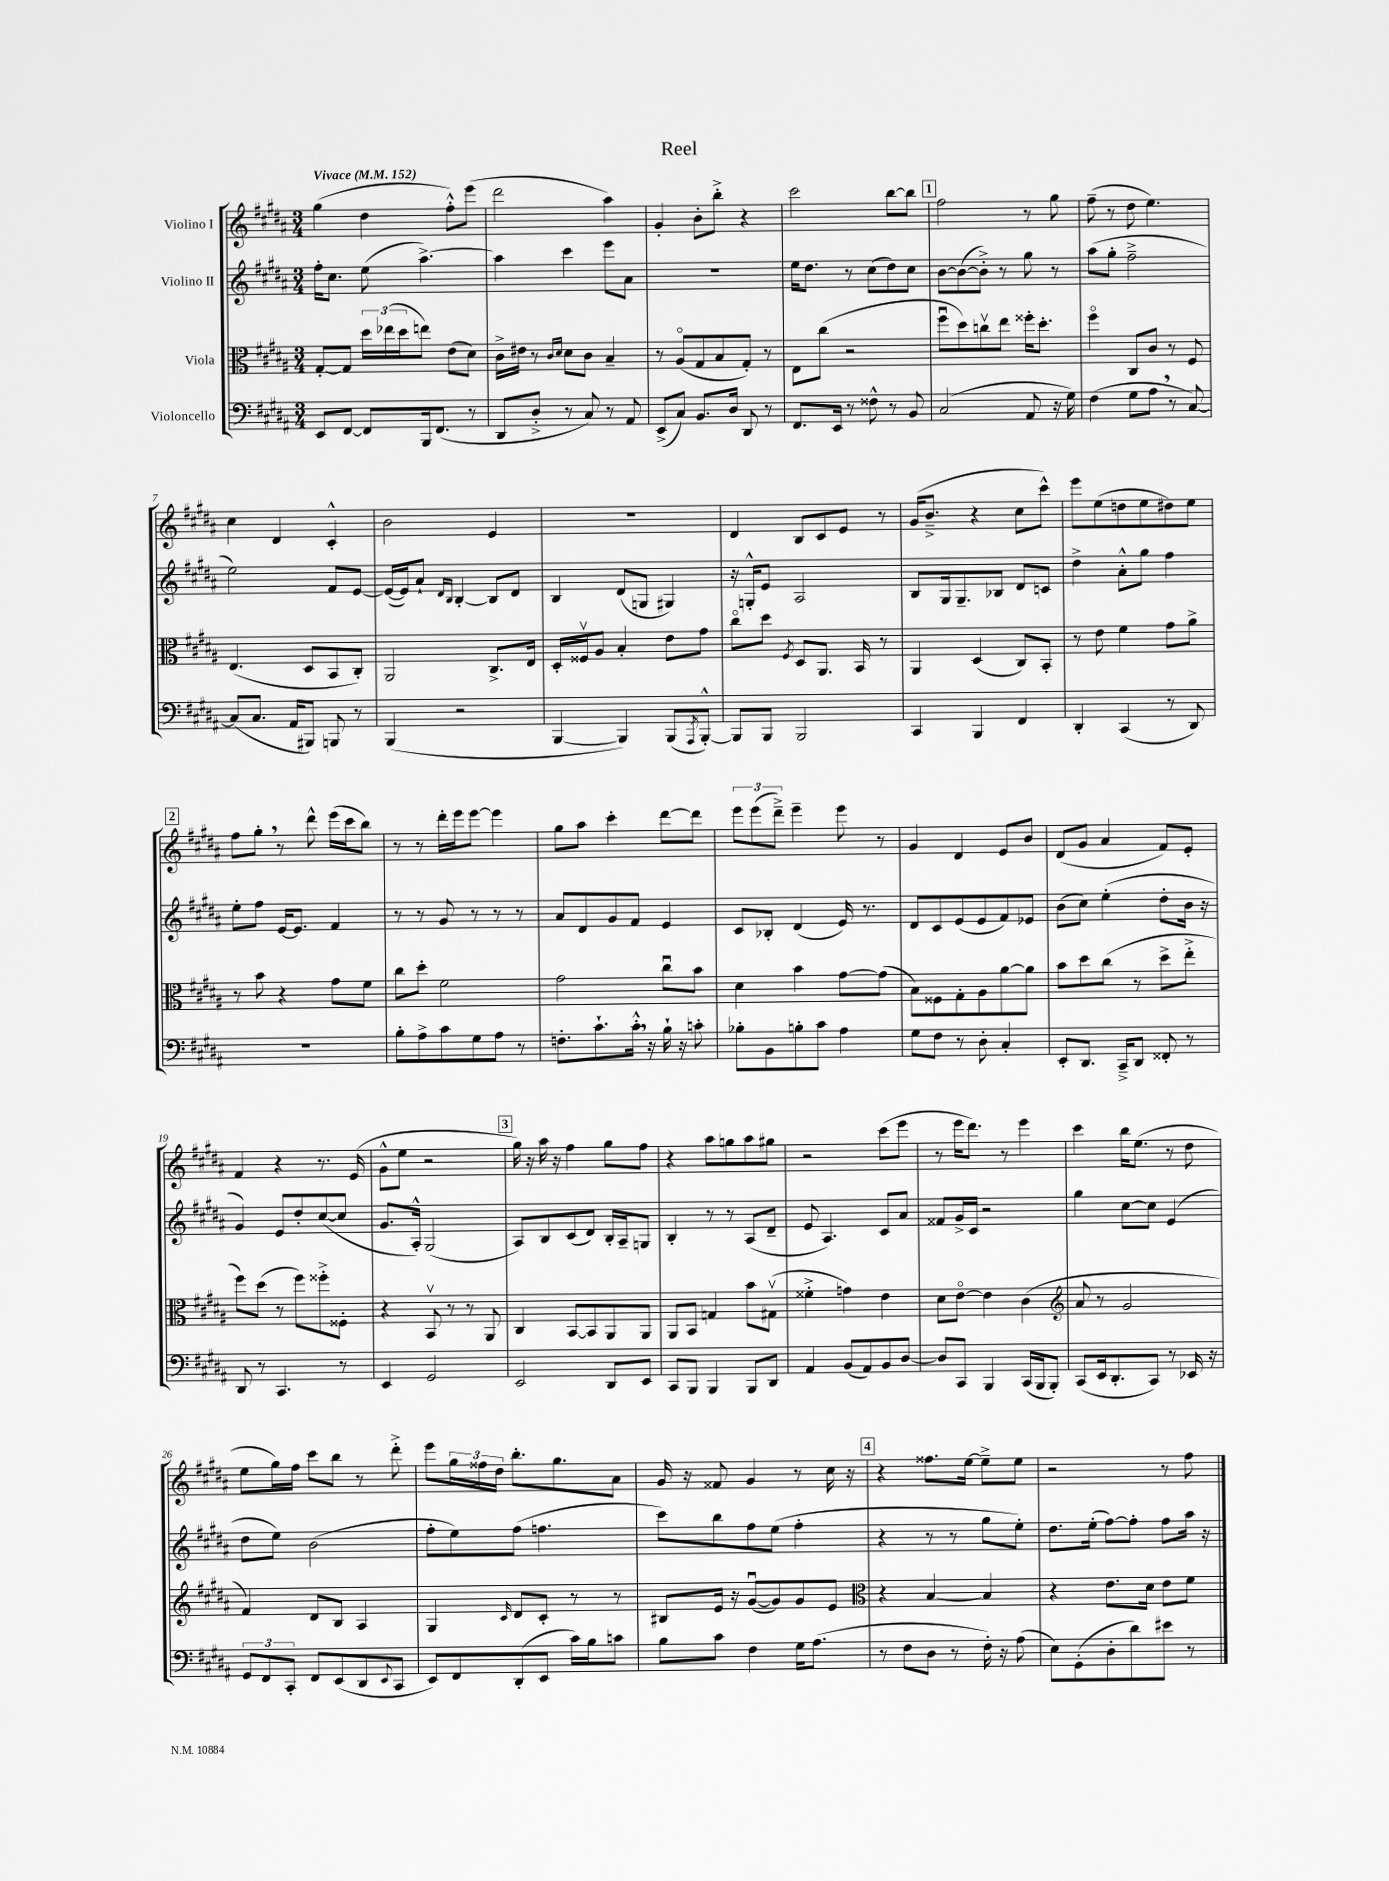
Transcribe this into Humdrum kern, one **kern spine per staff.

**kern	**kern	**kern	**kern
*staff4	*staff3	*staff2	*staff1
*clefF4	*clefC3	*clefG2	*clefG2
*k[f#c#g#d#a#]	*k[f#c#g#d#a#]	*k[f#c#g#d#a#]	*k[f#c#g#d#a#]
*M3/4	*M3/4	*M3/4	*M3/4
*MM152	*MM152	*MM152	*MM152
8EE/L	[8G#'/L	16ff#'\LK	(4gg#\
.	.	8.cc#\J	.
[8FF#/J	8G#/]J	.	.
8FF#/]L	24dd#\LL	(8ee\	4dd#\
.	(24ee-\	.	.
.	24dd#\J	.	.
16BBB/k	8ee\J)	[4.aa#^\)	.
(8.FF#/J	.	.	.
.	(8e\L	.	8ff#'^^\L)
8r	8d#\J)	.	(8eee\J
=	=	=	=
8DD#/L	16c#^\LL	4aa#\]	2ddd#\
.	16e#\JJ	.	.
8D#'^/J	8r	.	.
.	16qqc#/LL	.	.
.	16qqd#/JJ	.	.
8r	8d#\L	4ccc#\	.
8C#/)	8c#\J	.	.
8r	4B~/	8eee\L	4aa#\)
8AA#/	.	8a#\J	.
=	=	=	=
(8EE^/L	8r	2.r	4g#'/
8C#/J)	(8A#o/L	.	.
8.BB/L	8G#/	.	8b'\L
.	8B/	.	8bb'^\J
16D#/Jk	.	.	.
8DD#/	8G#'/J)	.	4r
8r	8r	.	.
=	=	=	=
8.FF#/L	8E\L	16ee\LK	2ccc#\
.	.	8.dd#\J	.
.	(8cc#\J	.	.
16EE/Jk	.	.	.
8r	2r	8r	.
8F##^^\	.	(8cc#\L	.
8r	.	8dd#\)	[8bb\L
8BB/	.	8cc#\J	8bb\]J
=	=	=	=
(2C#/	8ff#u\L	[8b\L	2ff#\
.	8dd#\)	(8b\_	.
.	8ccv\	8b'^\]J)	.
.	8ee\J	8r	.
8AA#/	16ff##'\LK	8gg#\	8r
.	8.dd#'\J	.	.
16r	.	8r	8gg#\
16G#\)	.	.	.
=	=	=	=
(4F#\	4ff#o\	(8aa#\L	(8ff#~\
.	.	8gg#'\J	8r
8G#\L	8C#/L	2ff#~^\	8dd#\
8A#\J	8c#/J	.	4.ee\)
8r	8r	.	.
[8C#/)	8F#/	.	.
=	=	=	=
(8C#/]L	(4.E/	2ee\)	4cc#\
8.C#/J	.	.	.
.	.	.	4d#/
16AA#/LK	.	.	.
8BBB#/J)	8D#/L	.	.
8BBB/	8BB/	8f#/L	4c#'^^/
8r	8C#'/J)	[8e/J	.
=	=	=	=
(4BBB/	2AA#/	(16e/_LL	2b\
.	.	16e/]J)	.
.	.	8a#`/J	.
.	.	16qqd#/LL	.
.	.	16qqB/JJ	.
2r	.	[4B'/	.
.	8.C#^/L	8B/]L	4e/
.	.	8d#/J	.
.	16E/Jk	.	.
=	=	=	=
[4BBB/	16D#'/LL	4B/	2.r
.	16F##v/J	.	.
.	8A#/J	.	.
4BBB/])	4B'/	(8d#/L	.
.	.	8G/J	.
(8BBB/L	8e\L	4G#/)	.
8qAAA#/	.	.	.
[8BBB'^^/J)	8g#\J	.	.
=	=	=	=
8BBB/]L	8cc#o\L	16r	4d#/
.	.	16G'^^/LK	.
8BBB/J	8dd#\J	8e/J	.
.	8qF#/	.	.
2BBB/	8D#/L	2A#/	8B/L
.	8.AA#/J	.	8c#/
.	.	.	8e/J
.	16BB/	.	.
.	8r	.	8r
=	=	=	=
4CC#/	4AA#/	8B/L	(16g#/LK
.	.	.	8.b~^/J
.	.	16G#/k	.
.	.	8.G#~/	.
4BBB/	(4D#/	.	4r
.	.	8B-/J	.
4FF#/	8C#/L)	8d#/L	8cc#\L
.	8BB'/J	8c/J	8ccc#^^\J)
=	=	=	=
4DD#'/	8r	4dd#^\	8eee\L
.	8e\	.	(8ee\
(4CC#/	4f#\	8a#'^^\L	8dd\
.	.	8gg#\J	8ee\
8r	8g#\L	4ff#\	8dd#\)
8DD#/)	8a#^\J	.	8ee\J
=	=	=	=
2.r	8r	8ee'\L	8ff#\L
.	8b\	8ff#\J	8gg#'\J
.	4r	[16e/LK	8r
.	.	8.e/]J	.
.	.	.	8ddd#^^\
.	8g#\L	4f#/	(16eee\LL
.	.	.	16ccc#\J
.	8f#\J	.	8bb\J)
=	=	=	=
8B'\L	8cc#\L	8r	8r
8A#^\	8dd#'\J	8r	8r
8c#\	2f#\	8g#/	16ddd#'\LL
.	.	.	16eee\J
8G#\	.	8r	[8eee\J
8A#\J	.	8r	4eee\]
8r	.	8r	.
=	=	=	=
8.F'\L	2g#\	8a#/L	8gg#\L
.	.	8d#/	8aa#\J
8.c#`\	.	.	.
.	.	8g#/	4ccc#'\
16c#'^^\Jk	.	8f#/J	.
16r	.	.	.
16B`\	8cc#u\L	4e/	[8ddd#\L
16r	.	.	.
8c'\	8b\J	.	8ddd#\]J
=	=	=	=
8B-'\L	4d#\	8c#/L	12eee\L
.	.	.	(12eee\
8BB\	.	8B-'/J	.
.	.	.	12ddd#~^\J)
8B'\	4b\	(4d#/	4eee~\
8c#\J	.	.	.
4A#\	[8g#\L	16e/)	8eee\
.	.	8.r	.
.	(8g#\]J	.	8r
=	=	=	=
8G#\L	8B\L)	8d#/L	4g#/
8F#\J	8F##\	8c#/	.
8r	8G#'\	(8e/	4d#/
8D#'\	8A#\	8e/	.
4C#'/	[8a#\	8f#/)	8e/L
.	8a#\]J	8e-/J	8b/J
=	=	=	=
8EE'/L	8b\L	(8b\L	(8d#/L
8.DD#/J	8dd#\	8cc#\J)	8g#/J
.	(8cc#\J	(4ee'\	4a#/
16CC#~^/LK	.	.	.
8DD#/J	8r	.	.
8FF##'/	8dd#^\L	8dd#'\L	8f#/L)
8r	8ee'^\J	16b\Jk	8e'/J
.	.	16r	.
=	=	=	=
8DD#/	8ff#\L)	4g#/)	4f#/
8r	(8dd#\J	.	.
4.CC#/	8r	8e/L	4r
.	8ff#\L)	8dd#'/	.
.	8ff##'^\	([8cc#/	8.r
8r	8F##'\J	8cc#/]J	.
.	.	.	(16e/
=	=	=	=
4EE/	4r	8.g#/L	8g#^^\L
.	.	.	8ee\J
.	.	16A#'^^/Jk)	.
2GG#/	8BBv/	(2G#/	2r
.	8r	.	.
.	8r	.	.
.	8AA#/	.	.
=	=	=	=
2EE/	4C#/	8A#/L)	16gg#\)
.	.	.	16r
.	.	8B/	16aa#\
.	.	.	16r
.	[8BB/L	(8c#/	4ff#\
.	8BB/]	8d#/J)	.
8DD#/L	8AA#/	16B'/LL	8gg#\L
.	.	16A#~/J	.
8EE/J	8AA#/J	8G/J	8ff#\J
=	=	=	=
8CC#/L	8AA#/L	4B'/	4r
8BBB/J	8BB/J	.	.
4BBB/	4G/	8r	8aa#\L
.	.	8r	8gg\
8BBB/L	8b\L	(8A#/L	8aa#\
8DD#/J	(8G#v\J	8d#~/J	8gg#\J
=	=	=	=
4AA#/	4f##'^\	8e/	2r
.	.	4.A#/)	.
(8BB/L	4g\)	.	.
8AA#/)	.	.	.
8BB/	4e\	8c#/L	(8ccc#\L
[8D#/J	.	8a#/J	8eee\J
=	=	=	=
8D#/]L	8d#\L	8f##/L	8r
8CC#/J	[8eo\J	16g#^/L	16eee\LK
.	.	16c#/JJ	8.ddd#\J)
4BBB/	4e\]	2r	.
.	.	.	8r
(16CC#/LL	(4c#\	.	4eee\
16BBB/J	.	.	.
8BBB'/J)	.	.	.
=	=	=	=
*	*clefG2	*	*
(8CC#/L	8a#/	4gg#\	4ccc#\
16EE/k	8r	.	.
8.DD#'/	.	.	.
.	2g#/	[8cc#\L	16bb\LK
.	.	.	(8.ee\J
8CC#/J)	.	8cc#\]J	.
8r	.	(4e/	8r
16EE-/	.	.	8dd#\
16r	.	.	.
=	=	=	=
12GG#/L	4f#/)	8dd#\L	8ee\L
12FF#/	.	.	.
.	.	8ee\J)	16gg#\L)
12CC#'/J	.	.	.
.	.	.	16ff#\JJ
8FF#/L	8d#/L	(2b\	8ccc#\L
(8EE/	8B/J	.	8bb\J
8DD#/	4A#/	.	8r
8qqEE/	.	.	.
8CC#/J	.	.	8ddd#'^\
=	=	=	=
8EE/L)	4G#/	8ff#'\L	8eee\L
8FF#/	.	8ee\)	24gg#\L
.	.	.	24ff##\
.	.	.	24dd#\JJ
.	16qqc#/	.	.
(8DD#'/	8d#/L	(8ff#\J	8.bb'\L
8EE/J	8c#'/J	4.ff\	.
.	.	.	8.gg#\
16c#\LL)	8r	.	.
16B\J	.	.	.
8c\J	8r	.	8a#\J
=	=	=	=
8B\L	8B#/L	8ccc#\L)	16g#/
.	.	.	16r
8c#\J	16e/Jk	8bb\	8f##/
.	16r	.	.
4F#\	([8g#u/L	8ff#\	4g#/
.	8g#/])	(8ee\J	.
16G#\LK	8g#/	4ff#'\	8r
(8.A#\J	.	.	.
.	8e/J	.	16cc#\
.	.	.	16r
=	=	=	=
*	*clefC3	*	*
8r	4r	4r	4r
8F#\L	.	.	.
8D#\J	[4B/	8r	8.ff##\L
8r	.	8r	.
.	.	.	[16ee\Jk
16F#'\)	4B/]	8gg#\L	8ee~^\]L
16r	.	.	.
(8A#\	.	8ee'\J)	8ee\J
=	=	=	=
8E\L)	4r	8.dd#\L	2r
(8GG#'\	.	.	.
.	.	(16ee'\Jk	.
8D#'\	8.e\L	[8ff#\L)	.
8d#\)	.	8ff#'\]J	.
.	16d#\Jk	.	.
8e#\J	8e\L	8ff#\L	8r
8r	8f#\J	16aa#\Jk	8ff#\
.	.	16r	.
==	==	==	==
*-	*-	*-	*-
